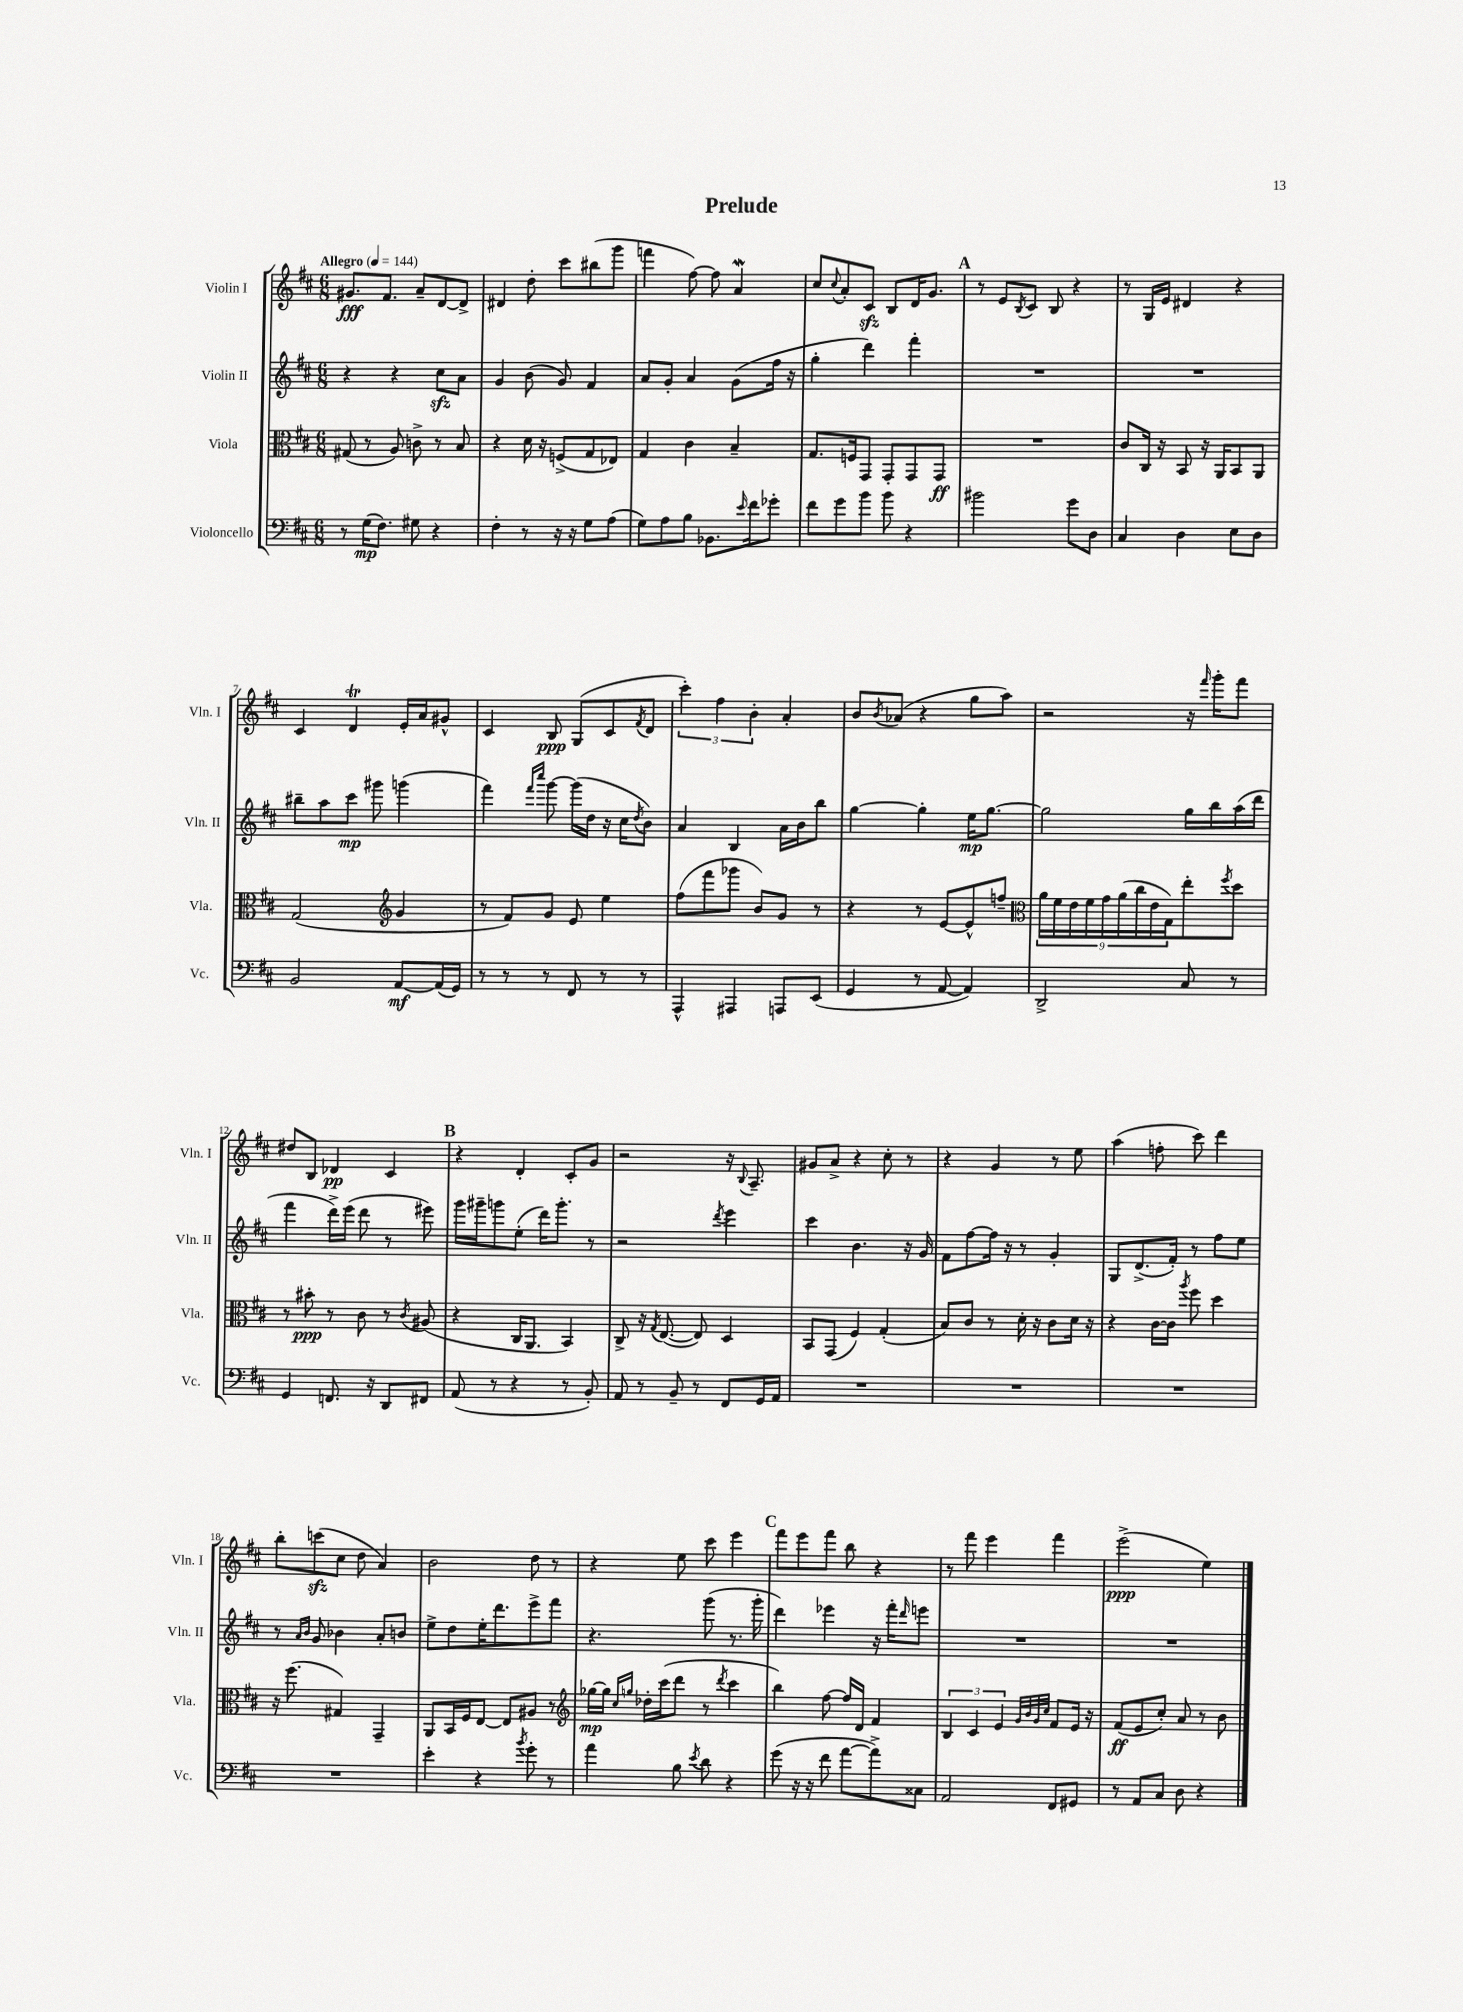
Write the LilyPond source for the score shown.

\header { title = "Prelude" }
<<
\new StaffGroup <<
\new Staff = "s0" \with { instrumentName = "Violin I" shortInstrumentName = "Vln. I" } {
    \clef treble \key d \major \numericTimeSignature \time 6/8 \tempo "Allegro" 4 = 144
    gis'8.\fff fis'8. a'8-- d'8~ d'8-> |
    dis'4 d''8-. cis'''8 bis''8( g'''8 |
    f'''4 fis''8~) fis''8 a'4\mordent |
    cis''8 \appoggiatura { cis''8 } a'8-. cis'8\sfz b8 d'16 g'8. |
    \mark \markup { \bold "A" } r8 e'8 \acciaccatura { b8 } cis'8 b8 r4 |
    r8 g16 e'16 dis'4 r4 |
    cis'4 d'4\trill e'16-. a'16 gis'8-^ |
    cis'4 b8\ppp g8( cis'8 \acciaccatura { fis'8 } d'8 |
    \tuplet 3/2 { cis'''4-.) fis''4 b'4-. } a'4-. |
    b'8 \acciaccatura { b'8 } aes'8( r4 g''8 a''8) |
    r2 r16 \grace { fis'''16 } g'''16-. fis'''8 |
    dis''8 b8 des'4\pp cis'4 |
    \mark \markup { \bold "B" } r4 d'4-. cis'8-. g'8 |
    r2 r16 \appoggiatura { b8 } a8.-- |
    gis'8 a'8-> r4 cis''8-. r8 |
    r4 g'4 r8 e''8 |
    a''4( f''8-. cis'''8) d'''4 |
    b''8-. c'''8\sfz( cis''8 d''8 a'4) |
    b'2 d''8 r8 |
    r4 e''8 cis'''8 e'''4 |
    \mark \markup { \bold "C" } fis'''8 e'''8 fis'''8 b''8 r4 |
    r8 fis'''8 e'''4 fis'''4 |
    e'''2->\ppp( e''4) \bar "|." |
}
\new Staff = "s1" \with { instrumentName = "Violin II" shortInstrumentName = "Vln. II" } {
    \clef treble \key d \major \numericTimeSignature \time 6/8
    r4 r4 cis''8\sfz a'8 |
    g'4 b'8( g'8) fis'4 |
    a'8 g'8-. a'4 g'8( fis''16 r16 |
    g''4-. d'''4) fis'''4-. |
    \mark \markup { \bold "A" } R2. |
    R2. |
    bis''8-- a''8 cis'''8\mp gis'''8 g'''4( |
    fis'''4) \grace { fis'''16 cis''''16 } g'''8~ g'''16( d''16 r16 cis''16 \acciaccatura { d''8 } b'8) |
    a'4 b4 a'16 b'16 b''8 |
    g''4~ g''4-. e''16\mp g''8.~ |
    g''2 g''16 b''16 a''16( d'''16 |
    fis'''4 d'''16->) e'''16( d'''8 r8 eis'''8) |
    \mark \markup { \bold "B" } g'''16 gis'''16-- g'''8 e''8-.( d'''16) g'''8.-. r8 |
    r2 \acciaccatura { d'''8 } e'''4 |
    cis'''4 b'4. r16 g'16 |
    fis'8 fis''8~ fis''16 r16 r8 g'4-. |
    g8 d'8.->( fis'16-.) r8 fis''8 e''8 |
    r8 \grace { a'16 b'16 } g'8 bes'4 a'8-. b'8 |
    e''8-> d''8 e''16-. d'''8. e'''8-> fis'''8 |
    r4. g'''8( r8. g'''16-. |
    \mark \markup { \bold "C" } d'''4) ees'''4 r16 fis'''16-. \grace { d'''16 } e'''8 |
    R2. |
    R2. \bar "|." |
}
\new Staff = "s2" \with { instrumentName = "Viola" shortInstrumentName = "Vla." } {
    \clef alto \key d \major \numericTimeSignature \time 6/8
    gis8( r8 a8) c'8-> r8 b8 |
    r4 d'16 r16 f8->( g8 ees8) |
    g4 cis'4 b4-- |
    g8. f16 g,8 g,8-. g,8 g,8\ff |
    \mark \markup { \bold "A" } R2. |
    cis'8 cis16 r16 b,8 r16 a,16 b,8 a,8 |
    g2( \clef treble g'4 |
    r8 fis'8) g'8 e'8 e''4 |
    fis''8( fis'''8 ges'''8 b'8) g'8 r8 |
    r4 r8 e'8~ e'8-^ f''8-- |
    \clef alto \tuplet 9/8 { a'16 fis'16 e'16 fis'16 g'16 a'16( cis''16 e'16 g16) } e''8-. \acciaccatura { fis''8 } d''8 |
    r8 bis'8-.\ppp r8 cis'8 r8 \acciaccatura { cis'8 } ais8( |
    \mark \markup { \bold "B" } r4 cis16 a,8. b,4) |
    cis8-> r16 \acciaccatura { g8 } e8.~( e8) d4 |
    b,8 g,8( fis4) g4-.( |
    b8) cis'8 r8 d'16-. r16 cis'8 d'16 r16 |
    r4 cis'16~ cis'16 \acciaccatura { a''8 } fis''8 d''4 |
    r16 fis''8.( gis4) g,4-- |
    a,8 b,16 fis16 e8~ e8 ais8 r8 |
    \clef treble ges''16~\mp ges''16 \grace { cis''16 g''16 } des''16-. cis'''16( d'''8 r8 \acciaccatura { d'''8 } cis'''4 |
    \mark \markup { \bold "C" } b''4) fis''8~ fis''16 d'16 fis'4 |
    \tuplet 3/2 { b4 cis'4 e'4 } \grace { g'32 b'32 g'32 cis''32 } fis'8 e'16 r16 |
    fis'8\ff( e'8 cis''8-.) a'8 r8 b'8 \bar "|." |
}
\new Staff = "s3" \with { instrumentName = "Violoncello" shortInstrumentName = "Vc." } {
    \clef bass \key d \major \numericTimeSignature \time 6/8
    r8 g16\mp( fis8.) gis8 r4 |
    fis4-. r8 r16 r16 g8 a8( |
    g8) a8 b8 bes,8. \grace { e'16 } fis'16 ges'8-. |
    fis'8 g'8 b'8 b'8 r4 |
    \mark \markup { \bold "A" } bis'2 g'8 d8 |
    cis4 d4 e8 d8 |
    b,2 a,8~\mf a,16( g,16) |
    r8 r8 r8 fis,8 r8 r8 |
    a,,4-^ ais,,4 a,,8 e,8( |
    g,4 r8 a,8~ a,4) |
    d,2-> cis8 r8 |
    g,4 f,8. r16 d,8 fis,8 |
    \mark \markup { \bold "B" } a,8( r8 r4 r8 b,8-.) |
    a,8 r8 b,8-- r8 fis,8 g,16 a,16 |
    R2. |
    R2. |
    R2. |
    R2. |
    e'4-. r4 \acciaccatura { b'8 } g'8-. r8 |
    a'4 b8 \acciaccatura { e'8 } d'8 r4 |
    \mark \markup { \bold "C" } g'8( r16 r16 fis'8 a'8~ a'8->) cisis8 |
    a,2 fis,8 gis,8 |
    r8 a,8 cis8 d8 r4 \bar "|." |
}
>>
>>
